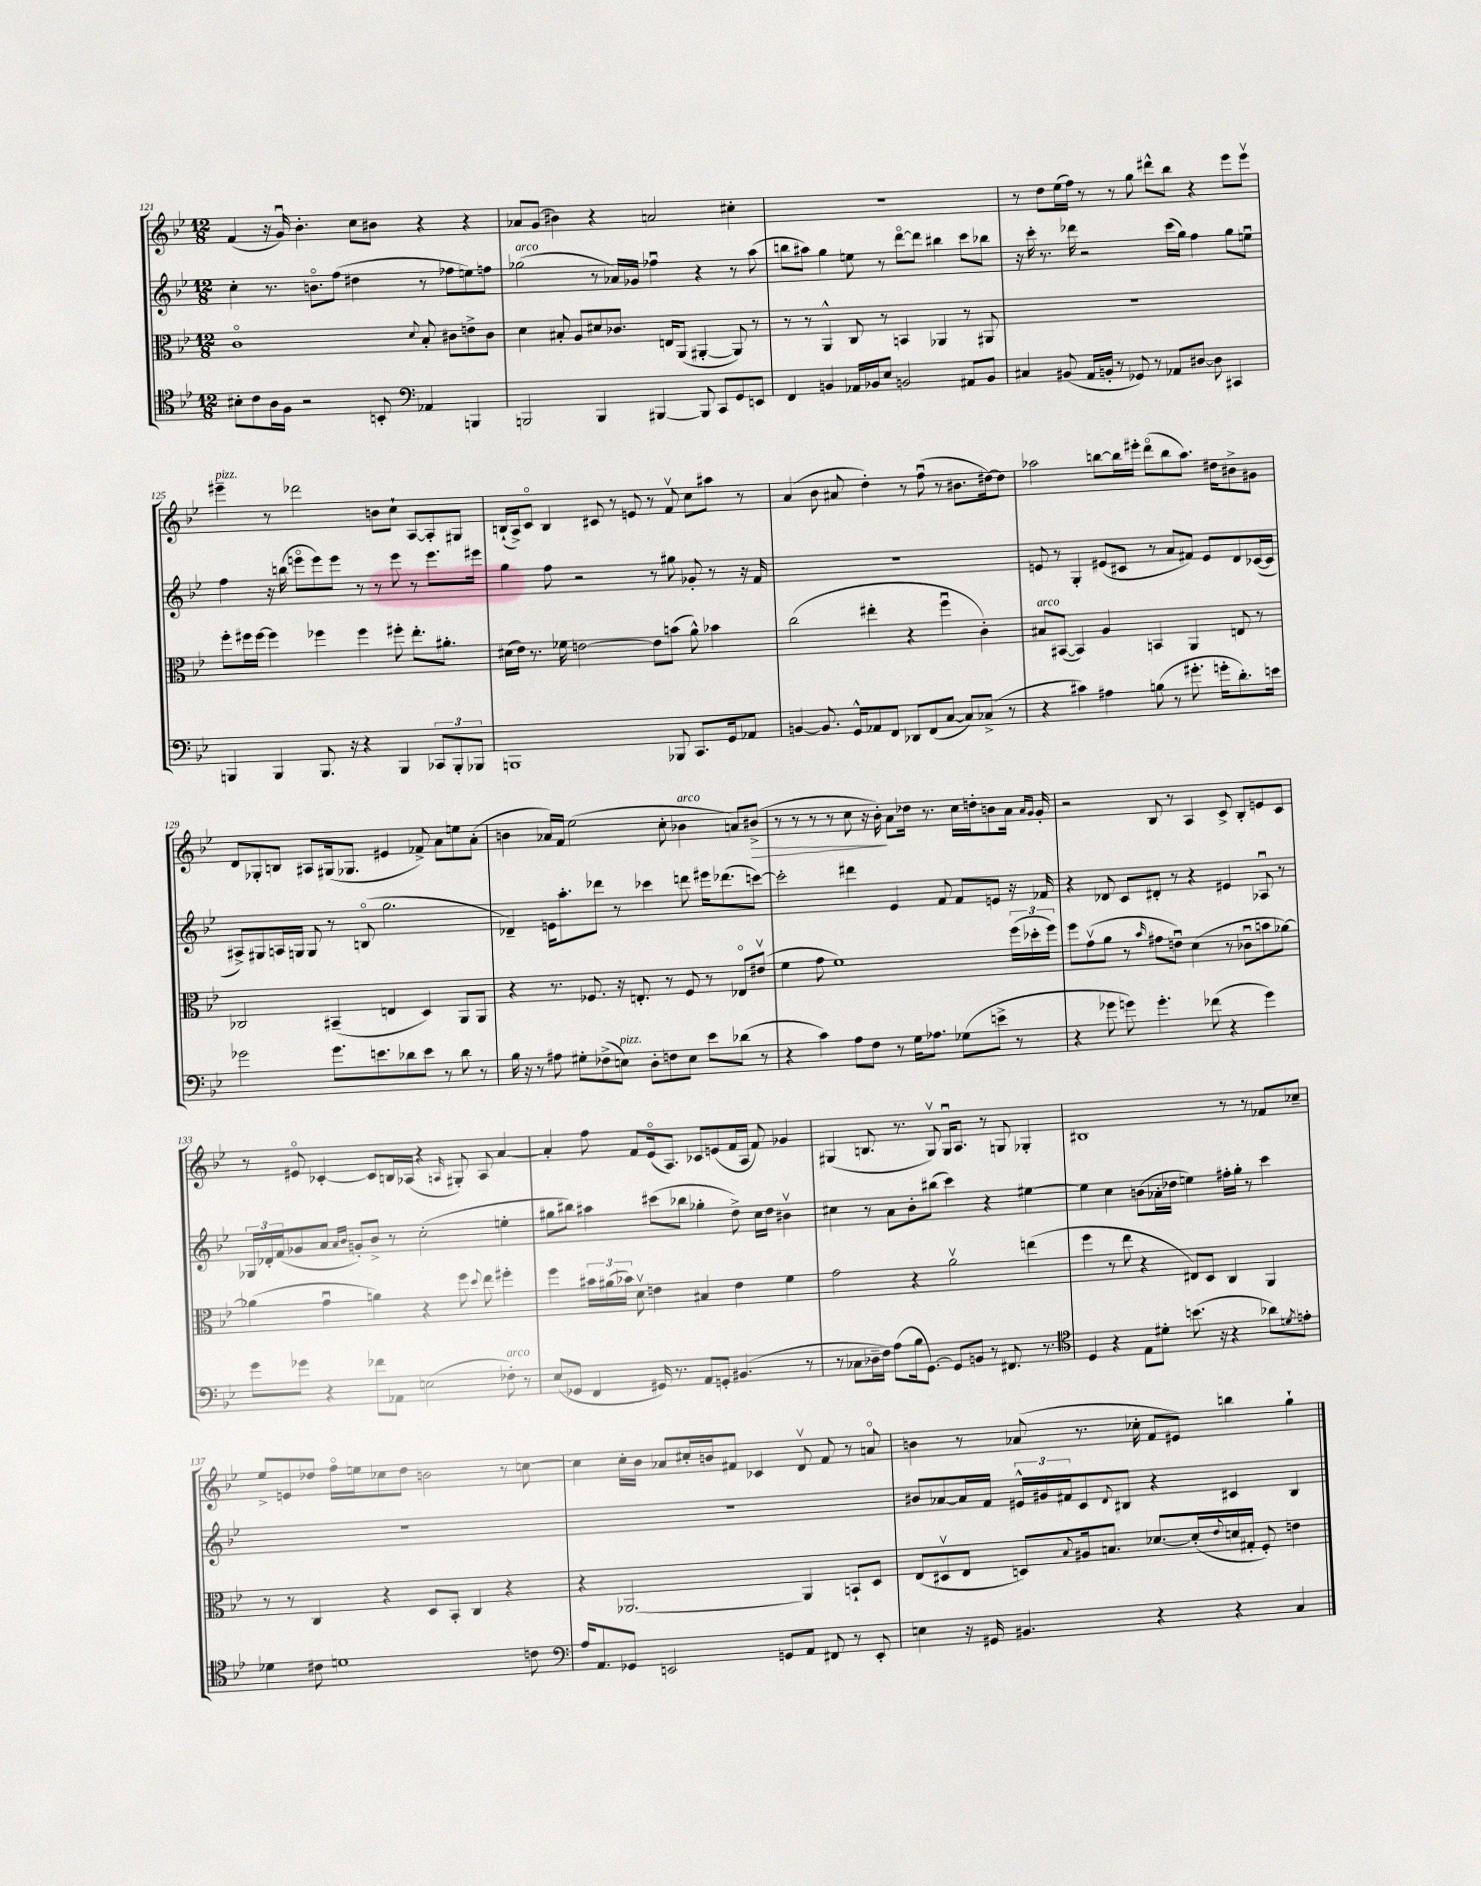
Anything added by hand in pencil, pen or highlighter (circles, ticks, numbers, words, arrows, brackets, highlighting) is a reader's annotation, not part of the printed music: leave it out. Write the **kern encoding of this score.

**kern	**kern	**kern	**kern	**dynam
*part4	*part3	*part2	*part1	*part1
*staff4	*staff3	*staff2	*staff1	*staff1
*clefC4	*clefC3	*clefG2	*clefG2	*
*k[b-e-]	*k[b-e-]	*k[b-e-]	*k[b-e-]	*
*M12/8	*M12/8	*M12/8	*M12/8	*
=121	=121	=121	=121	=121
8B#X'\L	1c	4cc'\	(4f/	.
8c\	.	.	.	.
16A\L	.	8.r	16r	.
16F\JJ	.	.	16gu/)	.
2r	.	.	4.b-'\	.
.	.	8.bn\L	.	.
.	.	(8ff\J	.	.
.	.	4dd#X\	8cc\L	.
8BBn'/	.	.	8b#X\J	.
*clefF4	*	*	*	*
.	8qqd/	.	.	.
4AA-X/	8B-'/	8r	4r	.
.	8c#X\L	8ff-X\L	.	.
4BBBn/	8en^\	8een\)	4r	.
.	8c#\J	8ffn\J	.	.
=122	=122	=122	=122	=122
!	!	!LO:TX:a:i:t=arco	!	!
2BBBn/	4d\	(2gg-X\	8a-X/L	.
.	.	.	(8g/J	.
.	8B#X'/	.	4b#X\)	.
.	8A/L	.	.	.
4BBB/	8d#X/	8r	4r	.
.	8.c-X/J	16a-X/LL)	.	.
.	.	16g-X/JJ	.	.
[4BBB#X/	.	4ff-Xu\	2an/	.
.	16En/KL	.	.	.
.	(8AA/J	.	.	.
8BBB#/]	[4AA#X'/	4r	.	.
8CC/L	.	.	.	.
8GG/	8AA#/])	8r	4cc#X'\	.
8EEn/J	8r	(8aa\	.	.
=123	=123	=123	=123	=123
4FF/	8r	8bbn\L	1.r	.
.	8r	8aa#X\J)	.	.
4BBn/	4AA^^/	4gg\	.	.
16AA-X/LL	8C/	8een\	.	.
16BB-X/J	.	.	.	.
8E-/J	8r	8r	.	.
2BBn/	4BBn/	[8ddd\L	.	.
.	.	8ddd\J]	.	.
.	4AA-X/	4bb#X\	.	.
8AA#X/L	8r	8ccc\L	.	.
8BB/J	8AA#X/	8bb-X\J	.	.
=124	=124	=124	=124	=124
4C#X/	1.r	16r	8r	.
.	.	16ccc'\	.	.
.	.	8.r	8dd\L	.
(8BB#X/	.	.	(16ee-\L	.
.	.	16ddd-X\	16ff\JJ)	.
16AA/LL	.	2r	8r	.
16BBn'/JJ	.	.	.	.
8r	.	.	8r	.
8GG-X/)	.	.	8gg\	.
8r	.	.	8ddd#X^^\L	.
8AA-X/L	.	(16ccc\LL	8bb-\J	.
.	.	16gg\JJ)	.	.
[8D#X/J	.	4ff\	4r	.
8D#\]	.	.	.	.
4CC#X/	.	8gg\L	8eee-\L	.
.	.	8eenu\J	8eee-v\J	.
!!LO:LB:g=z
=125	=125	=125	=125	=125
!	!	!	!LO:TX:a:i:t=pizz.	!
4BBBn/	8ff'\L	4ff\	4eee#X~\	.
.	16ff#X\L	.	.	.
.	[16ff#\JJ	.	.	.
4BBB/	4ff#\]	16r	8r	.
.	.	(16bbn\	.	.
.	.	8eeen\L	2ddd-X\	.
8.BBB/	4ff-X\	8eee\)	.	.
.	.	8eee\J	.	.
16r	.	.	.	.
4r	4ff-\	8r	.	.
.	.	8r	8bn\L	.
4BBB/	8ff#X'\	8eee\	8cc`\J	.
.	8.ee-'\L	8r	[8A/L	.
12CC-X/L	.	8.eee\L	8A'/]	.
.	8.a#X'\J	.	.	.
12BBB'/	.	.	.	.
.	.	.	8G#X/J	.
12BBB-X/J	.	.	.	.
.	.	16eee#X\Jk	.	.
=126	=126	=126	=126	=126
1BBBn	(16d#X\LL	4gg\	(16Bn`/LL	.
.	16e-\JJ)	.	16A^/J)	.
.	8.r	.	8c/J	.
.	.	8ff\	4B/	.
.	16f-X\	.	.	.
.	[2en\	2r	.	.
.	.	.	8c#X/	.
.	.	.	8r	.
.	.	.	8en/	.
.	8e\L]	8r	8r	.
8BBB-X/	(8bn\J	8gg#X\	8fv/	.
8.CC/L	8a^^\)	8g-X'/	8cc\L	.
.	4b-X\	8r	8aa#X\J	.
16GG/k	.	.	.	.
8AA-X/J	.	16r	8r	.
.	.	16f/	.	.
=127	=127	=127	=127	=127
[4BBn/	(2cc\	1.r	(4a/	.
8.BB/]	.	.	8b-\	.
.	.	.	8a#X/	.
16GG^^/KL	.	.	.	.
8AA-X/	4ee#X'\	.	4dd'\)	.
8FF/J	.	.	.	.
8DD-X/L	4r	.	8r	.
(8FF/	.	.	(8ffu\	.
[8C/J	4ffu\	.	8r	.
8C/L])	.	.	8.b#X\L	.
(8C-X^/J	4c'\)	.	.	.
.	.	.	[16dd#X\k)	.
8r	.	.	8dd#\J]	.
=128	=128	=128	=128	=128
!	!LO:TX:a:i:t=arco	!	!	!
4r	8B#X/L	8en/	2aa-X\	.
.	([8BB#X/J	8r	.	.
4c#X\)	4BB#/])	4G'/	.	.
4A#X\	4A/	(8e#X/L	[8bbn\L	.
.	.	8c#X/J	16bb\L]	.
.	.	.	16eee#X'\JJ	.
(8Bn\	4BBn/	8r	(8ddd\L	.
8r	.	8a/L	8bb\	.
8.g#X'\	4AA/	8f#X/J)	8.aa-\J)	.
.	.	8e#/L	.	.
16gn'\KL	.	.	16dd#X\KL	.
8.d'\)	8En/	8d/	8b#X^\	.
.	8r	([16c-X/L	8g#X\J	.
16en\Jk	.	16c-/JJ]	.	.
!!LO:LB:g=z
=129	=129	=129	=129	=129
2g-X\	2C-X/	8A#X^/L)	8d/L	.
.	.	8G#X/	8G-X'/	.
.	.	16An/L	8Bn/J	.
.	.	16Gn/JJ	.	.
.	.	8G/	8A#X/L	.
8.g-\L	(4BB#X~/	8r	(16G#X/k	.
.	.	.	8.G-X/J	.
.	.	(8Bn/	.	.
8.en\	.	.	.	.
.	4En/	2.gg\	4e#X/	.
8d-X\	.	.	.	.
8e\J	4D/)	.	8f-X^/)	.
8r	.	.	8a\L	.
8d-\	8AA/L	.	8een\	.
8r	8AA/J	.	(8a'\J	.
=130	=130	=130	=130	=130
16B-\	4r	4d-X~/)	4bn\	.
16r	.	.	.	.
8r	.	.	.	.
8A#X\	8.r	16en\KL	16a-X/LL)	.
.	.	8.aa'\	16f/JJ	.
8G#X'\L	.	.	(2ee-\	.
.	8.F-X/	.	.	.
(8F-X^\	.	8ddd-X\J	.	.
!LO:TX:a:i:t=pizz.	!	!	!	!
8En\J)	16r	8r	.	.
.	8.En'/	.	.	.
8D'\L	.	4ccc-X\	.	.
8Fn\	8r	.	8cc'\	.
!	!	!	!LO:TX:a:i:t=arco	!
8E\J	8F-/	8dddn\	4b-X\	.
8e-\L	8r	16eee#X\KL	.	.
.	.	(8.ddd-X\	.	.
(8d-X\J	8E-X/L	.	8an/L)	.
!	!	!	!	!LO:HP:b
8r	(8e#Xv/J	[8cccn\J)	(8b#X^/J	>
=131	=131	=131	=131	=131
4r	4f\	2ccc'\]	8r	.
.	.	.	8r	.
4c\)	8g\	.	8r	.
.	1f)	.	8r	.
8A\L	.	4ddd#X\	8cc\	.
8F\J	.	.	16r	.
.	.	.	16b-'\)	.
8r	.	4e-/	8a\L	]
16G\KL	.	.	16dd-X\Jk	.
8.A-X\J	.	.	8.r	.
.	.	8f/	.	.
(8G-X\L	.	8f/L	16cc\LL	.
.	.	.	16ddn'\J	.
8en^\J	.	8en/J	8bn\	.
8r	(24ff\LL	16r	16a\Jk	.
.	24dd-X'\	.	.	.
.	.	.	16qqa/LL	.
.	.	.	16qqg/JJ	.
.	.	16f-X/	16g'/	.
.	24ff\JJ)	.	.	.
=132	=132	=132	=132	=132
4r	8ff\L	4r	2r	.
.	(8gv\	.	.	.
8g-X\	8a\J	8d-X/	.	.
8gn\)	8r	8c/L	.	.
.	16qqb-/	.	.	.
4.g'\	8g#X\L	8d#X'/J	8B-/	.
.	8enu\J)	8r	8r	.
.	(4d\	4r	4A/	.
(8f-X\	.	.	.	.
4r	8r	4e#X/	8c^/	.
.	8c-Xu\L	.	8B-'/L	.
4g\)	8bn\	8A-Xu/	8en/	.
.	[8a-X\J)	8r	8c/J	.
!!LO:LB:g=z
=133	=133	=133	=133	=133
8g\L	(4a-X\]	24G-X/LL	8r	.
.	.	24d-X'/	.	.
.	.	(24f/J	.	.
8g-X\J	.	8g-X/	8e#X/	.
4r	4gu\	8a/J	[4c-X'/	.
.	.	16qqa/LL	.	.
.	.	16qqb-/JJ	.	.
.	.	8gn'/L)	.	.
8f-X\L	4an\)	8b-^/J	8c-/L]	.
8AA-X\J	.	8r	16Bn/L	.
.	.	.	(16A-X/JJ	.
(2En\	4r	(2cc'\	4r	.
.	.	.	16qqAn/	.
.	8ff\	.	8G#X'/)	.
.	8qqdd/	.	.	.
.	8ee-\	.	8A/	.
!LO:TX:a:i:t=arco	!	!	!	!
8F-X'\)	4ff#X'\	4een'\	[4a/	.
8r	.	.	.	.
=134	=134	=134	=134	=134
(8E-/L	4ff\	8gg#X\L	4a'/]	.
8GG-X/J	.	8bb#X\J)	.	.
4FF/	24b#X\LL	4aa#X\	8ff\	.
.	(24a#X\	.	.	.
.	24b-X\JJ)	.	.	.
.	8dv\	.	8f/L	.
16GG#X/)	4en\	(8ccc#X\L	(16e-/k	.
8.r	.	.	8.A/J)	.
.	.	8bb-X\J	.	.
8AA/L	4B#X/	4gg-X'\	8c-X/L	.
8GGn'/J	.	.	(8en/	.
(4.BB#X/	4e\	8dd^\)	16f/L	.
.	.	.	16A/JJ	.
.	.	16cc\LL	8f/)	.
.	.	16dd\JJ	.	.
.	4f\	4b#Xv\	4g-X/	.
8r	.	.	.	.
=135	=135	=135	=135	=135
8r	2g\	4cc#X\	(4G#X/	.
8C-X\L	.	.	.	.
16D-X~\L	.	8r	8.Bn/	.
16F\JJ)	.	.	.	.
(8A\L	.	8a\L	.	.
.	.	.	8.r	.
16B-\k	4r	8b-'\	.	.
[8.GG\J)	.	.	.	.
.	.	(8bb#X\J	8G#v/)	.
8GG/L]	2av\	4ccc\)	16G#u/KL	.
.	.	.	8.A/J	.
8BBn/J	.	.	.	.
8r	.	4r	8r	.
8.FF#X/	.	.	8Gn/	.
.	(4een\	[4ee#X\	4G-X'/	.
8.r	.	.	.	.
=136	=136	=136	=136	=136
*clefC4	*	*	*	*
4D/	4ff\	4ee#\]	1B#X	.
4r	8r	4cc\	.	.
.	8ee-\	.	.	.
8E-\L	4r	(8bn\L	.	.
8d#X'\J	.	16a-X'\L	.	.
.	.	16dd-X\JJ	.	.
(8.bn\	8E#X/L)	4een\)	.	.
.	8D/J	.	.	.
16r	.	.	.	.
4r	4C/	16ff#X'\LL	8r	.
.	.	16gg'\JJ	.	.
.	.	8r	8r	.
8a-X\L)	4AA/	4ccc\	8f-X/L	.
8qdn/	.	.	.	.
8en'\J	.	.	8cc-X~/J	.
!!LO:LB:g=z
=137	=137	=137	=137	=137
4d-X\	8r	1.r	8ee-^/L	.
.	8r	.	8en/	.
8c#X\	4C/	.	8dd-X/J	.
1dn	.	.	16ff\LL	.
.	.	.	16een\J	.
.	4r	.	8cc-X\	.
.	.	.	8dd-\J	.
.	8D/L	.	2bn\	.
.	8BB-'/J	.	.	.
.	4C/	.	.	.
.	4r	.	8r	.
8cn\	.	.	[8ccn\	.
=138	=138	=138	=138	=138
*clefF4	*	*	*	*
16A/KL	4r	1.r	4cc\]	.
8.AA/	.	.	.	.
8GG-X/J	[2.AA-X/	.	16cc'\LL	.
.	.	.	16b-\JJ	.
2EEn/	.	.	8a-X/L	.
.	.	.	16cc#X'/L	.
.	.	.	16bn/J	.
.	.	.	8f#X/J	.
.	.	.	4c-X/	.
8GGn/L	.	.	.	.
8AA/J	4AA-/]	.	8dv/	.
8FF#X/	.	.	8f#/	.
8r	8BBn`/L	.	8r	.
8EE'/	8D/J	.	8an/	.
=139	=139	=139	=139	=139
4En\	(8E-/L	8b#X/L	4bn\	.
.	8D#Xv/	[8a-X/	.	.
16r	8E-/J	16a-/L]	8r	.
16GG#X/	.	16f/JJ	.	.
4.BB#X/	8Dn/L)	24e#X^^/LL	(8a-X/	.
.	.	24g#X/	.	.
.	.	24f#X/J	.	.
.	8qqB-/	.	.	.
.	16A#X/k	8c/	8.r	.
.	8.Bn/J	.	.	.
.	.	8qqd/	.	.
.	.	8B#X/J	.	.
.	.	.	16cc-X'\	.
4r	[8.d-X/L	4r	8f/L	.
.	.	.	8e#X/J)	.
.	(16d-'/L]	.	.	.
.	8qqe-/	.	.	.
4r	16dn/	4c#X/	4bbn\	.
.	16G#X'/JJ	.	.	.
.	8F'/)	.	.	.
4C/	4en\	4B#/	4gg`\	.
==	==	==	==	==
*-	*-	*-	*-	*-
